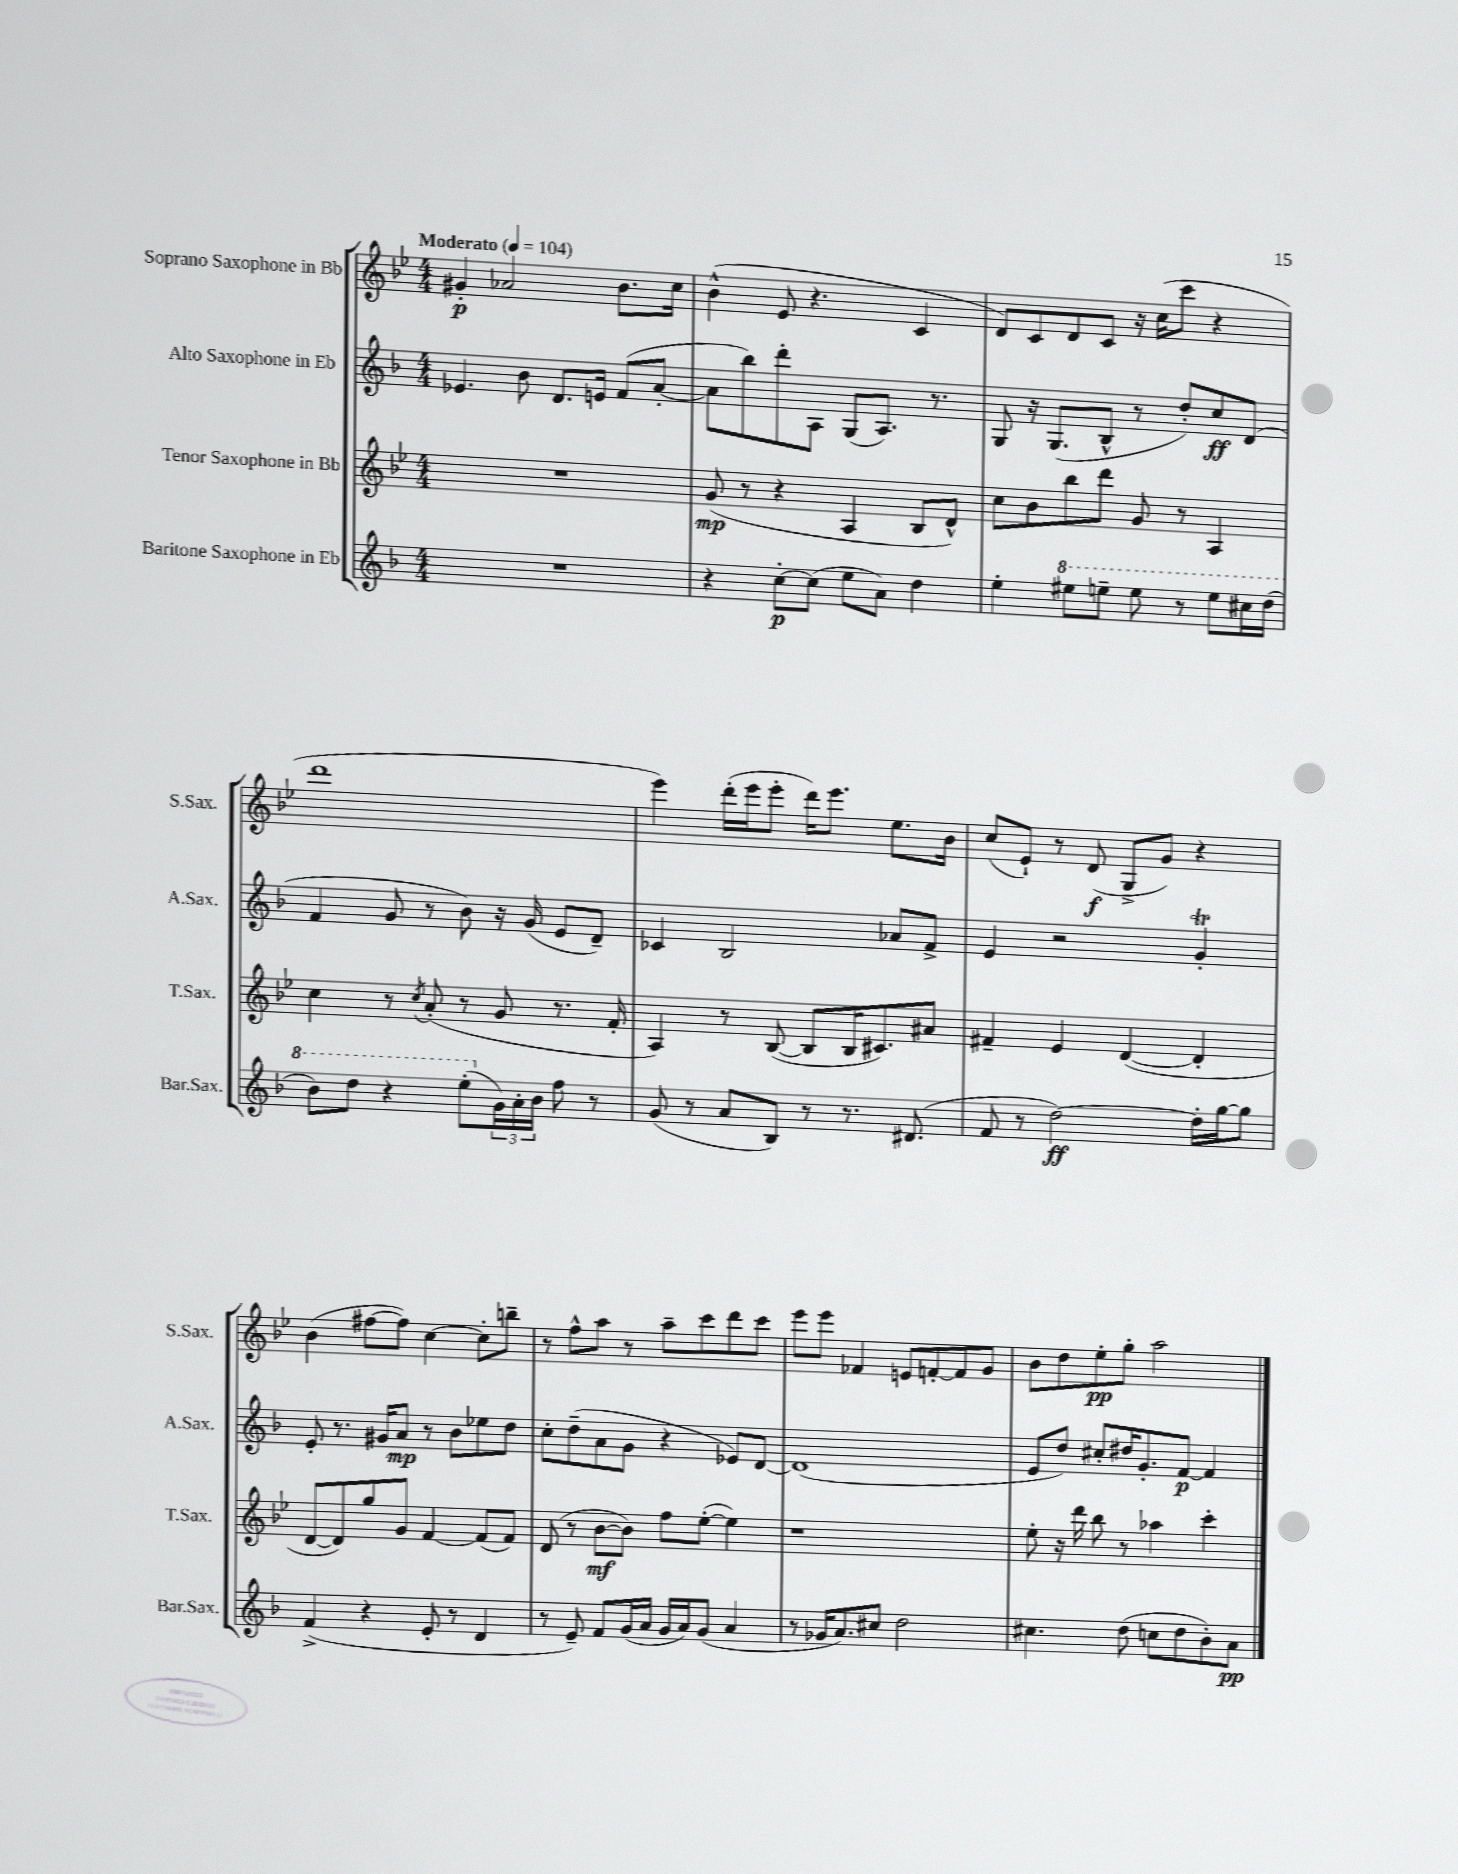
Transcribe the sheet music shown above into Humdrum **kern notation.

**kern	**kern	**kern	**kern
*staff4	*staff3	*staff2	*staff1
*clefG2	*clefG2	*clefG2	*clefG2
*k[b-]	*k[b-e-]	*k[b-]	*k[b-e-]
*M4/4	*M4/4	*M4/4	*M4/4
*MM104	*MM104	*MM104	*MM104
1r	1r	4.e-	4g#'
.	.	.	2a-
.	.	8b-	.
.	.	8.d	.
.	.	16e	.
.	.	(8f	8.b-
.	.	[8a'	.
.	.	.	16cc
=	=	=	=
4r	(8g	8a]	(4b-^^
.	8r	8bb-)	.
[8cc'	4r	8ddd'	8e-
(8cc]	.	8A	4.r
8ee	4A	(8G	.
8a)	.	8.A)	.
4dd	8B-	.	4c
.	.	8.r	.
.	8d^^)	.	.
=	=	=	=
4ee'	8cc	8G	8d)
.	8b-	16r	8c
.	.	(8.G	.
8eee#	8bb-	.	8d
8eee~	8ddd	8B-^^	8c
8eee	8g	8r	16r
.	.	.	(16cc
8r	8r	8dd')	8ccc
8eee	4A	8cc	4r
16ccc#	.	(8d	.
(16ddd	.	.	.
=	=	=	=
8bb-)	4cc	4f	1ddd
8ddd	.	.	.
4r	8r	8g	.
.	8qcc	.	.
.	(8a'	8r	.
(8eee'	8r	8b-)	.
24g)	8g	16r	.
24a'	.	.	.
.	.	(16g	.
24b-	.	.	.
8ff	8.r	8e	.
8r	.	8d~)	.
.	16f'	.	.
=	=	=	=
(8g	4A)	4c-	4eee-)
8r	.	.	.
8a	8r	2B-	(16ddd'
.	.	.	16eee-
8B-)	([8B-	.	8eee-'
8r	8B-]	.	16ddd)
.	.	.	8.eee-
8.r	16B-	.	.
.	8.c#)	.	.
.	.	8a-	8.ee-
(8.d#	.	.	.
.	8a#	8f^	.
.	.	.	16b-
=	=	=	=
8f	4f#~	4e	(8cc
8r	.	.	8e-`)
[2dd)	4e-	2r	8r
.	.	.	(8d
.	([4d	.	8G^
.	.	.	8g)
16dd']	4d']	4g'	4r
[16gg	.	.	.
8gg]	.	.	.
=	=	=	=
(4f^	[8d	8e'	(4b-
.	8d])	8.r	.
4r	8gg	.	[8ff#
.	.	16g#	.
.	8g	8a	8ff#])
8e'	[4f	8r	[4cc
8r	.	8b-	.
4d	(8f]	8ee-	8cc']
.	8f)	8dd	8bb~
=	=	=	=
8r	(8d	8cc'	8r
8e~)	8r	(8dd~	8ff^^
8f	[8b-	8a	8aa
(16g	8b-])	8g	8r
16a	.	.	.
16g	8ff	4r	8aa~
16a)	.	.	.
(8g	([8ee-'	.	8ccc
4a	4ee-])	8e-)	8ddd
.	.	[8d	8ccc
=	=	=	=
8r	1r	(1d]	8eee-
16g-	.	.	8eee-
8.a)	.	.	.
.	.	.	4f-
8cc#	.	.	.
2dd	.	.	8e
.	.	.	[8f'
.	.	.	8f]
.	.	.	8g
=	=	=	=
4.cc#	8ee-'	8e	8b-
.	16r	8dd)	8dd
.	16ddd	.	.
.	8bb-	8cc#'	8ee-'
(8dd	8r	16dd#	8gg'
.	.	8.g'	.
8cc	4aa-	.	2aa
8dd	.	[8f	.
8b-')	4ccc'	4f]	.
8a	.	.	.
==	==	==	==
*-	*-	*-	*-
